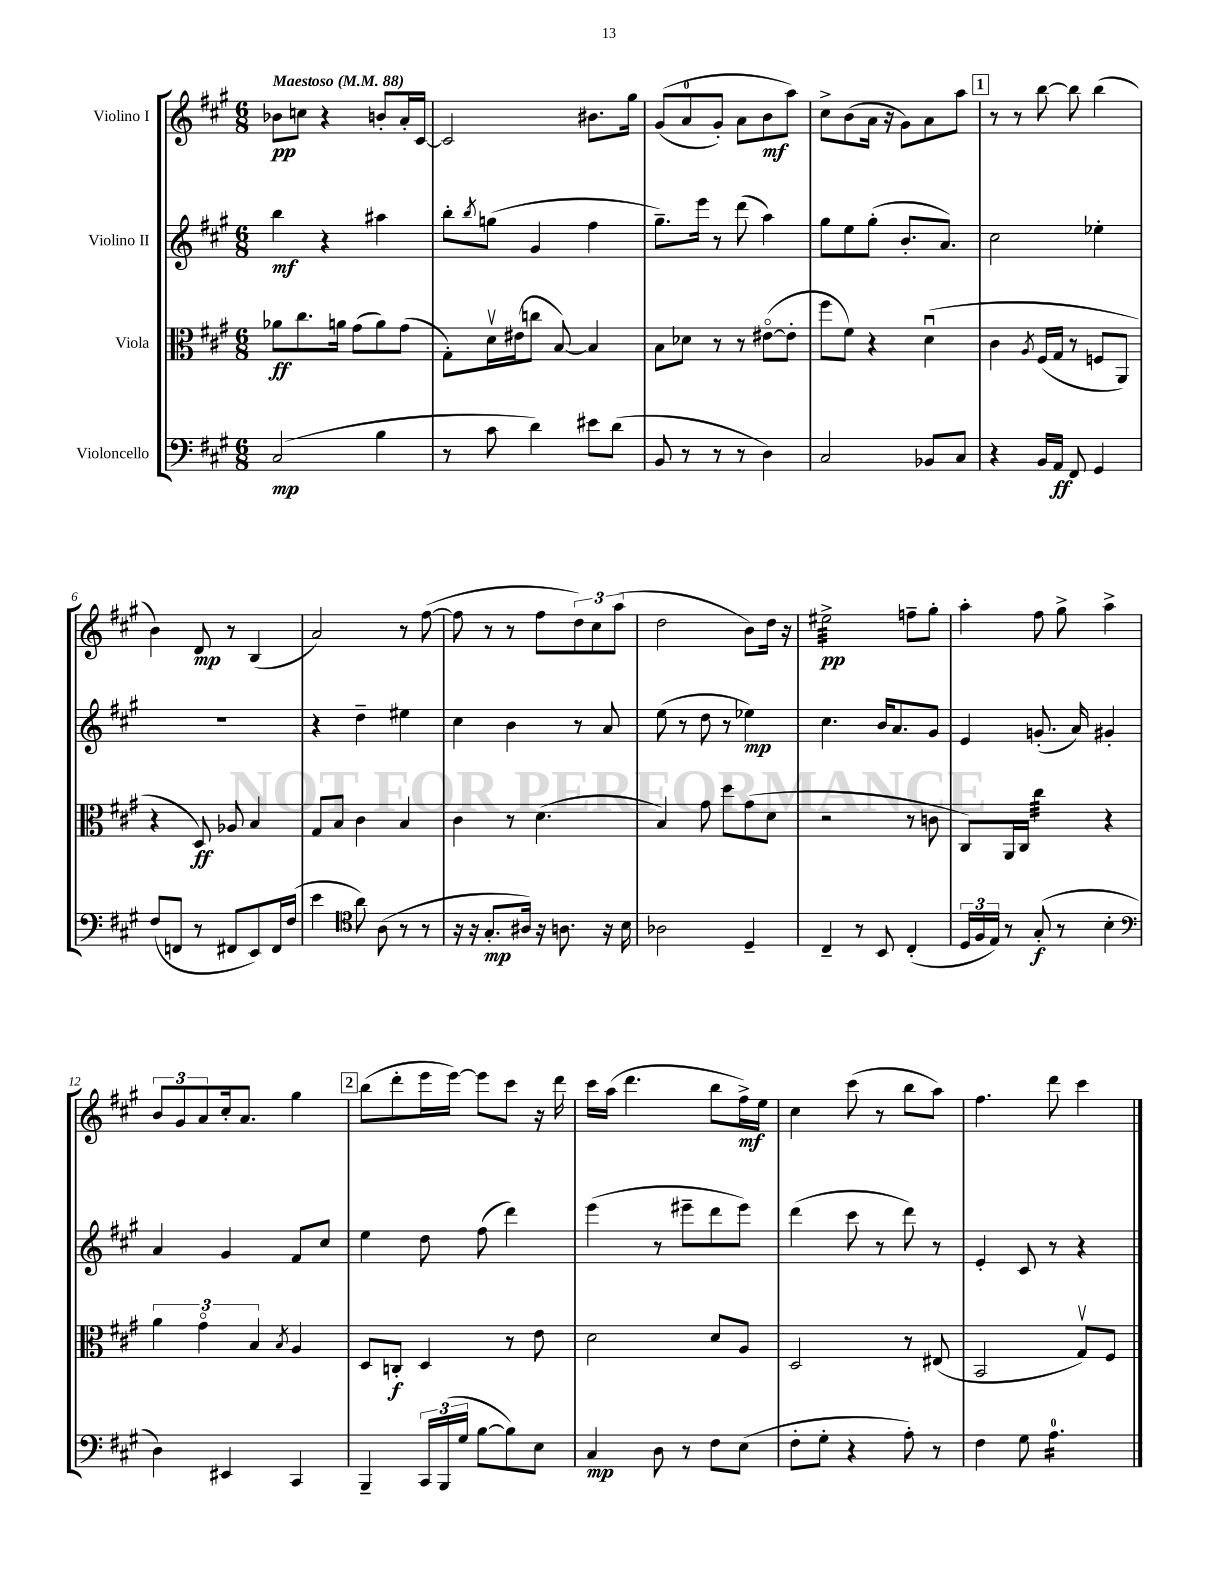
<<
\new StaffGroup <<
\new Staff = "s0" \with { instrumentName = "Violino I" } {
    \clef treble \key a \major \numericTimeSignature \time 6/8 \tempo "Maestoso" 4 = 88
    bes'8\pp c''8 r4 b'8-. a'16-. cis'16~ |
    cis'2 bis'8. gis''16 |
    gis'8(\( a'8-0 gis'8-.) a'8 b'8\mf a''8\) |
    cis''8-> b'8( a'16 r16 gis'8) a'8 a''8 |
    \mark \markup { \box "1" } r8 r8 b''8~ b''8 b''4( |
    b'4) d'8\mp r8 b4( |
    a'2) r8 fis''8~( |
    fis''8 r8 r8 fis''8 \tuplet 3/2 { d''8) cis''8 a''8( } |
    d''2 b'8) d''16 r16 |
    eis''2:32->\pp f''8-- gis''8-. |
    a''4-. fis''8 gis''8-> a''4-> |
    \tuplet 3/2 { b'8 gis'8 a'8 } cis''16-. a'8. gis''4 |
    \mark \markup { \box "2" } b''8( d'''8-. e'''16 e'''16~) e'''8 cis'''8 r16 d'''16 |
    cis'''16 a''16( d'''4. b''8 fis''16->\mf) e''16 |
    cis''4 cis'''8( r8 b''8 a''8) |
    fis''4. d'''8 cis'''4 \bar "|." |
}
\new Staff = "s1" \with { instrumentName = "Violino II" } {
    \clef treble \key a \major \numericTimeSignature \time 6/8
    b''4\mf r4 ais''4 |
    b''8-. \acciaccatura { b''8 } g''8( gis'4 fis''4 |
    gis''8.--) e'''16 r8 d'''8( a''4) |
    gis''8 e''8 gis''8-.( b'8.-. a'8.) |
    \mark \markup { \box "1" } cis''2 ees''4-. |
    R2. |
    r4 d''4-- eis''4 |
    cis''4 b'4 r8 a'8 |
    e''8( r8 d''8 r8 ees''4\mp) |
    cis''4. b'16 a'8. gis'8 |
    e'4 g'8.-.( a'16) gis'4-. |
    a'4 gis'4 fis'8 cis''8 |
    \mark \markup { \box "2" } e''4 d''8 fis''8( d'''4) |
    e'''4( r8 eis'''8-- d'''8 eis'''8) |
    d'''4( cis'''8 r8 d'''8) r8 |
    e'4-. cis'8 r8 r4 \bar "|." |
}
\new Staff = "s2" \with { instrumentName = "Viola" } {
    \clef alto \key a \major \numericTimeSignature \time 6/8
    aes'8\ff cis''8. a'16 gis'8( a'8) gis'8( |
    gis8-.) d'16\upbow eis'16( c''8 b8~) b4 |
    b8 des'8 r8 r8 eis'8~\flageolet( eis'8-. |
    fis''8 fis'8) r4 d'4\downbow\( |
    \mark \markup { \box "1" } cis'4 \acciaccatura { a8 } fis16( gis16 r8 f8 a,8) |
    r4 d8\ff\) aes8 b4 |
    gis8 b8 cis'4 b4 |
    cis'4 r8 d'4.( |
    b4) gis'8 d''8 gis'8( d'8 |
    r2 r8 c'8 |
    cis8) a,16 cis16 cis''4:32 r4 |
    \tuplet 3/2 { a'4 gis'4\flageolet b4 } \acciaccatura { b8 } a4 |
    \mark \markup { \box "2" } d8 c8-.\f d4 r8 e'8 |
    d'2 d'8 a8 |
    d2 r8 eis8( |
    b,2 gis8\upbow) fis8 \bar "|." |
}
\new Staff = "s3" \with { instrumentName = "Violoncello" } {
    \clef bass \key a \major \numericTimeSignature \time 6/8
    cis2\mp( b4 |
    r8 cis'8 d'4) eis'8 d'8( |
    b,8 r8 r8 r8 d4) |
    cis2 bes,8 cis8 |
    \mark \markup { \box "1" } r4 b,16 a,16\ff fis,8 gis,4 |
    fis8( f,8 r8 fis,8 e,8) fis,16 fis16( |
    e'4 \clef tenor a'8) a8( r8 r8 |
    r16 r16 gis8.-.\mp ais16) r16 a8. r16 b16 |
    aes2 d4-- |
    cis4-- r8 b,8 cis4-.( |
    \tuplet 3/2 { d16 fis16 e16) } r8 gis8-.\f( r8 b4-. |
    \clef bass d4) eis,4 cis,4 |
    \mark \markup { \box "2" } b,,4-- \tuplet 3/2 { cis,16 b,,16( gis16 } b8~ b8) e8 |
    cis4\mp d8 r8 fis8 e8( |
    fis8-. gis8-. r4 a8-.) r8 |
    fis4 gis8 a4.:16-0 \bar "|." |
}
>>
>>
